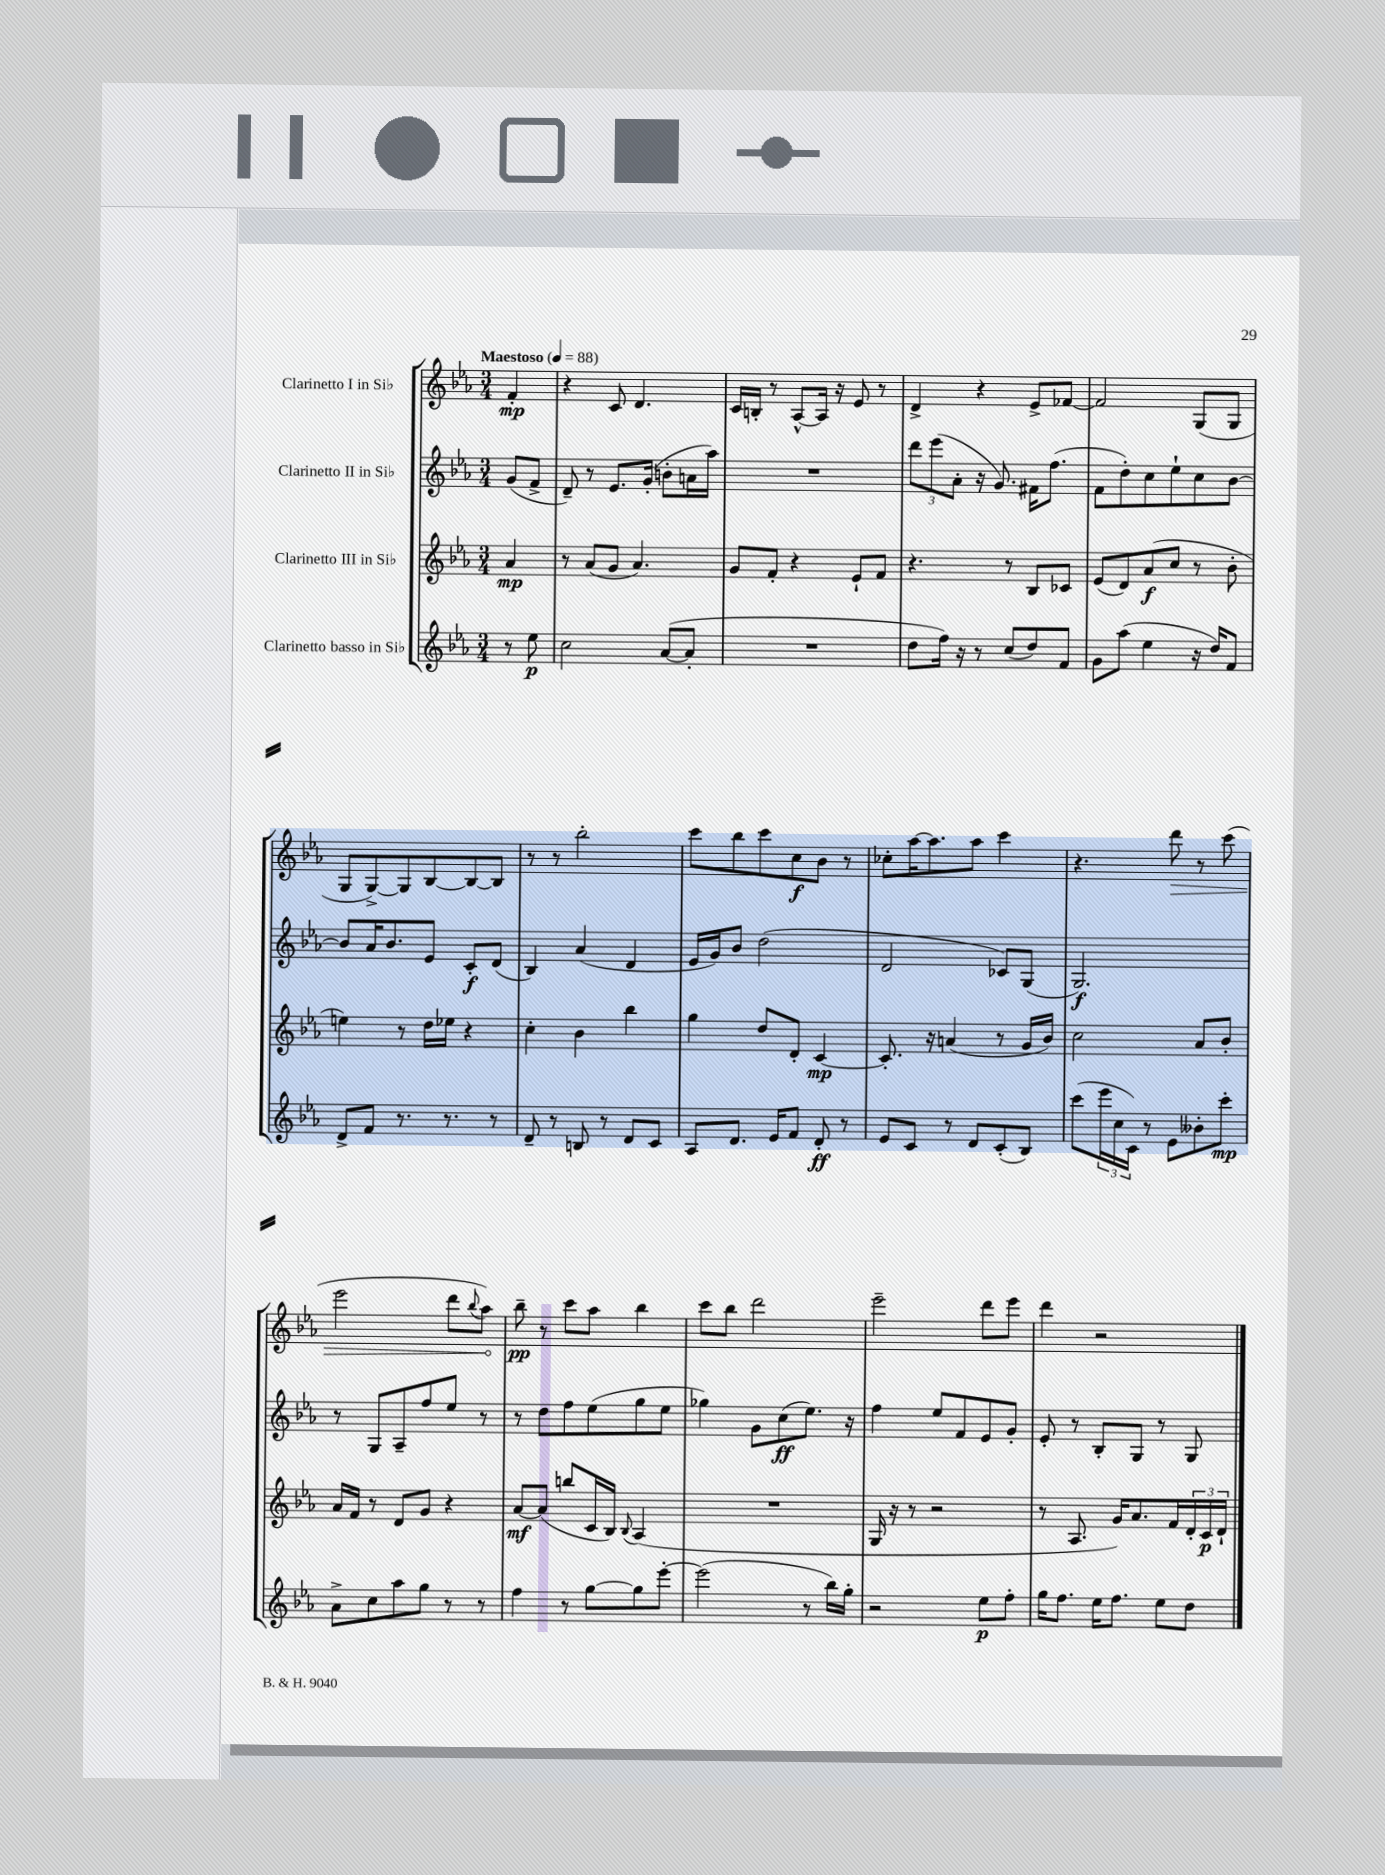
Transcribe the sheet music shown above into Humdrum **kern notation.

**kern	**kern	**kern	**kern
*staff4	*staff3	*staff2	*staff1
*clefG2	*clefG2	*clefG2	*clefG2
*k[b-e-a-]	*k[b-e-a-]	*k[b-e-a-]	*k[b-e-a-]
*M3/4	*M3/4	*M3/4	*M3/4
*MM88	*MM88	*MM88	*MM88
8r	4a-	(8g	4f'
8ee-	.	8f^	.
=	=	=	=
2cc	8r	8d~)	4r
.	(8a-	8r	.
.	8g	8.e-	8c
.	4.a-)	.	4.d
.	.	(16g'	.
([8a-	.	8b'	.
8a-']	.	16a	.
.	.	16aa-)	.
=	=	=	=
2.r	8g	2.r	16c
.	.	.	16B'
.	8f'	.	8r
.	4r	.	[8A-^^
.	.	.	16A-]
.	.	.	16r
.	8e-`	.	8e-
.	8f	.	8r
=	=	=	=
8dd	4.r	12ddd	4d^
.	.	(12eee-	.
16ff)	.	.	.
.	.	12a-'	.
16r	.	.	.
8r	.	16r	4r
.	.	8.g)	.
(8cc	8r	.	.
8dd)	8B-	16f#	8e-^
.	.	(8.ff	.
8f	8c-	.	[8f-
=	=	=	=
8g	(8e-	8f	2f-]
(8aa-	8d)	8dd')	.
4ee-	(8a-	8cc	.
.	8cc	8ee-`	.
16r	8r	8cc	(8G
16dd)	.	.	.
8f	8b-'	[8b-	8G
=	=	=	=
8d^	4ee)	8b-]	8G
8f	.	16a-	[8G^)
.	.	8.b-	.
8.r	8r	.	8G]
.	16dd	8e-	[8B-
8.r	16ee-	.	.
.	4r	8c'	8B-_
8r	.	(8d	8B-]
=	=	=	=
8d~	4cc'	4B-)	8r
8r	.	.	8r
8B	4b-	(4a-	2bb-'
8r	.	.	.
8d	4bb-	4d	.
8c	.	.	.
=	=	=	=
8A-	4gg	16e-	8ccc
.	.	16g)	.
8.d	.	8b-	8bb-
.	8dd	(2dd	8ccc
16e-	.	.	.
8f	8d'	.	8cc
8d'	[4c	.	8b-
8r	.	.	8r
=	=	=	=
8e-	8.c']	2d	8cc-'
8c	.	.	[16aa-
.	16r	.	8.aa-]
8r	(4a	.	.
8d	.	.	8aa-
(8c'	8r	8c-)	4ccc
8B-)	16g	(8G	.
.	16b-)	.	.
=	=	=	=
(8ccc	2cc	2.G)	4.r
24eee-	.	.	.
24cc	.	.	.
24c)	.	.	.
8r	.	.	.
8e-	.	.	8ddd
8b--'	8a-	.	8r
8ccc'	8b-'	.	(8ccc
=	=	=	=
8a-^	16a-	8r	2eee-
.	16f	.	.
8cc	8r	8G	.
8aa-	8d	8A-~	.
8gg	8g	8ff	.
8r	4r	8ee-	8ddd
.	.	.	8qqbb-
8r	.	8r	8aa-)
=	=	=	=
4ff	[8a-	8r	8bb-~
.	(8a-]	8dd	8r
8r	8bb	8ff	8ccc
[8gg	16c	(8ee-	8aa-
.	16B-)	.	.
.	8qqB-	.	.
8gg]	(4A-	8gg	4bb-
[8eee-'	.	8ee-	.
=	=	=	=
(2eee-]	2.r	4gg-)	8ccc
.	.	.	8bb-
.	.	8g	2ddd
.	.	(8cc	.
8r	.	8.ee-)	.
16bb-)	.	.	.
16gg'	.	16r	.
=	=	=	=
2r	16G	4ff	2eee-~
.	16r	.	.
.	8r	.	.
.	2r	8ee-	.
.	.	8f	.
8ee-	.	8e-	8ddd
8ff'	.	8g'	8eee-
=	=	=	=
16gg	8r	8e-'	4ddd
8.ff	.	.	.
.	8.A-	8r	.
16ee-	.	8B-'	2r
8.ff	16g)	.	.
.	8.a-	8G	.
8ee-	.	8r	.
.	16f	.	.
8dd	24d'	8G	.
.	24c	.	.
.	24d`	.	.
==	==	==	==
*-	*-	*-	*-
